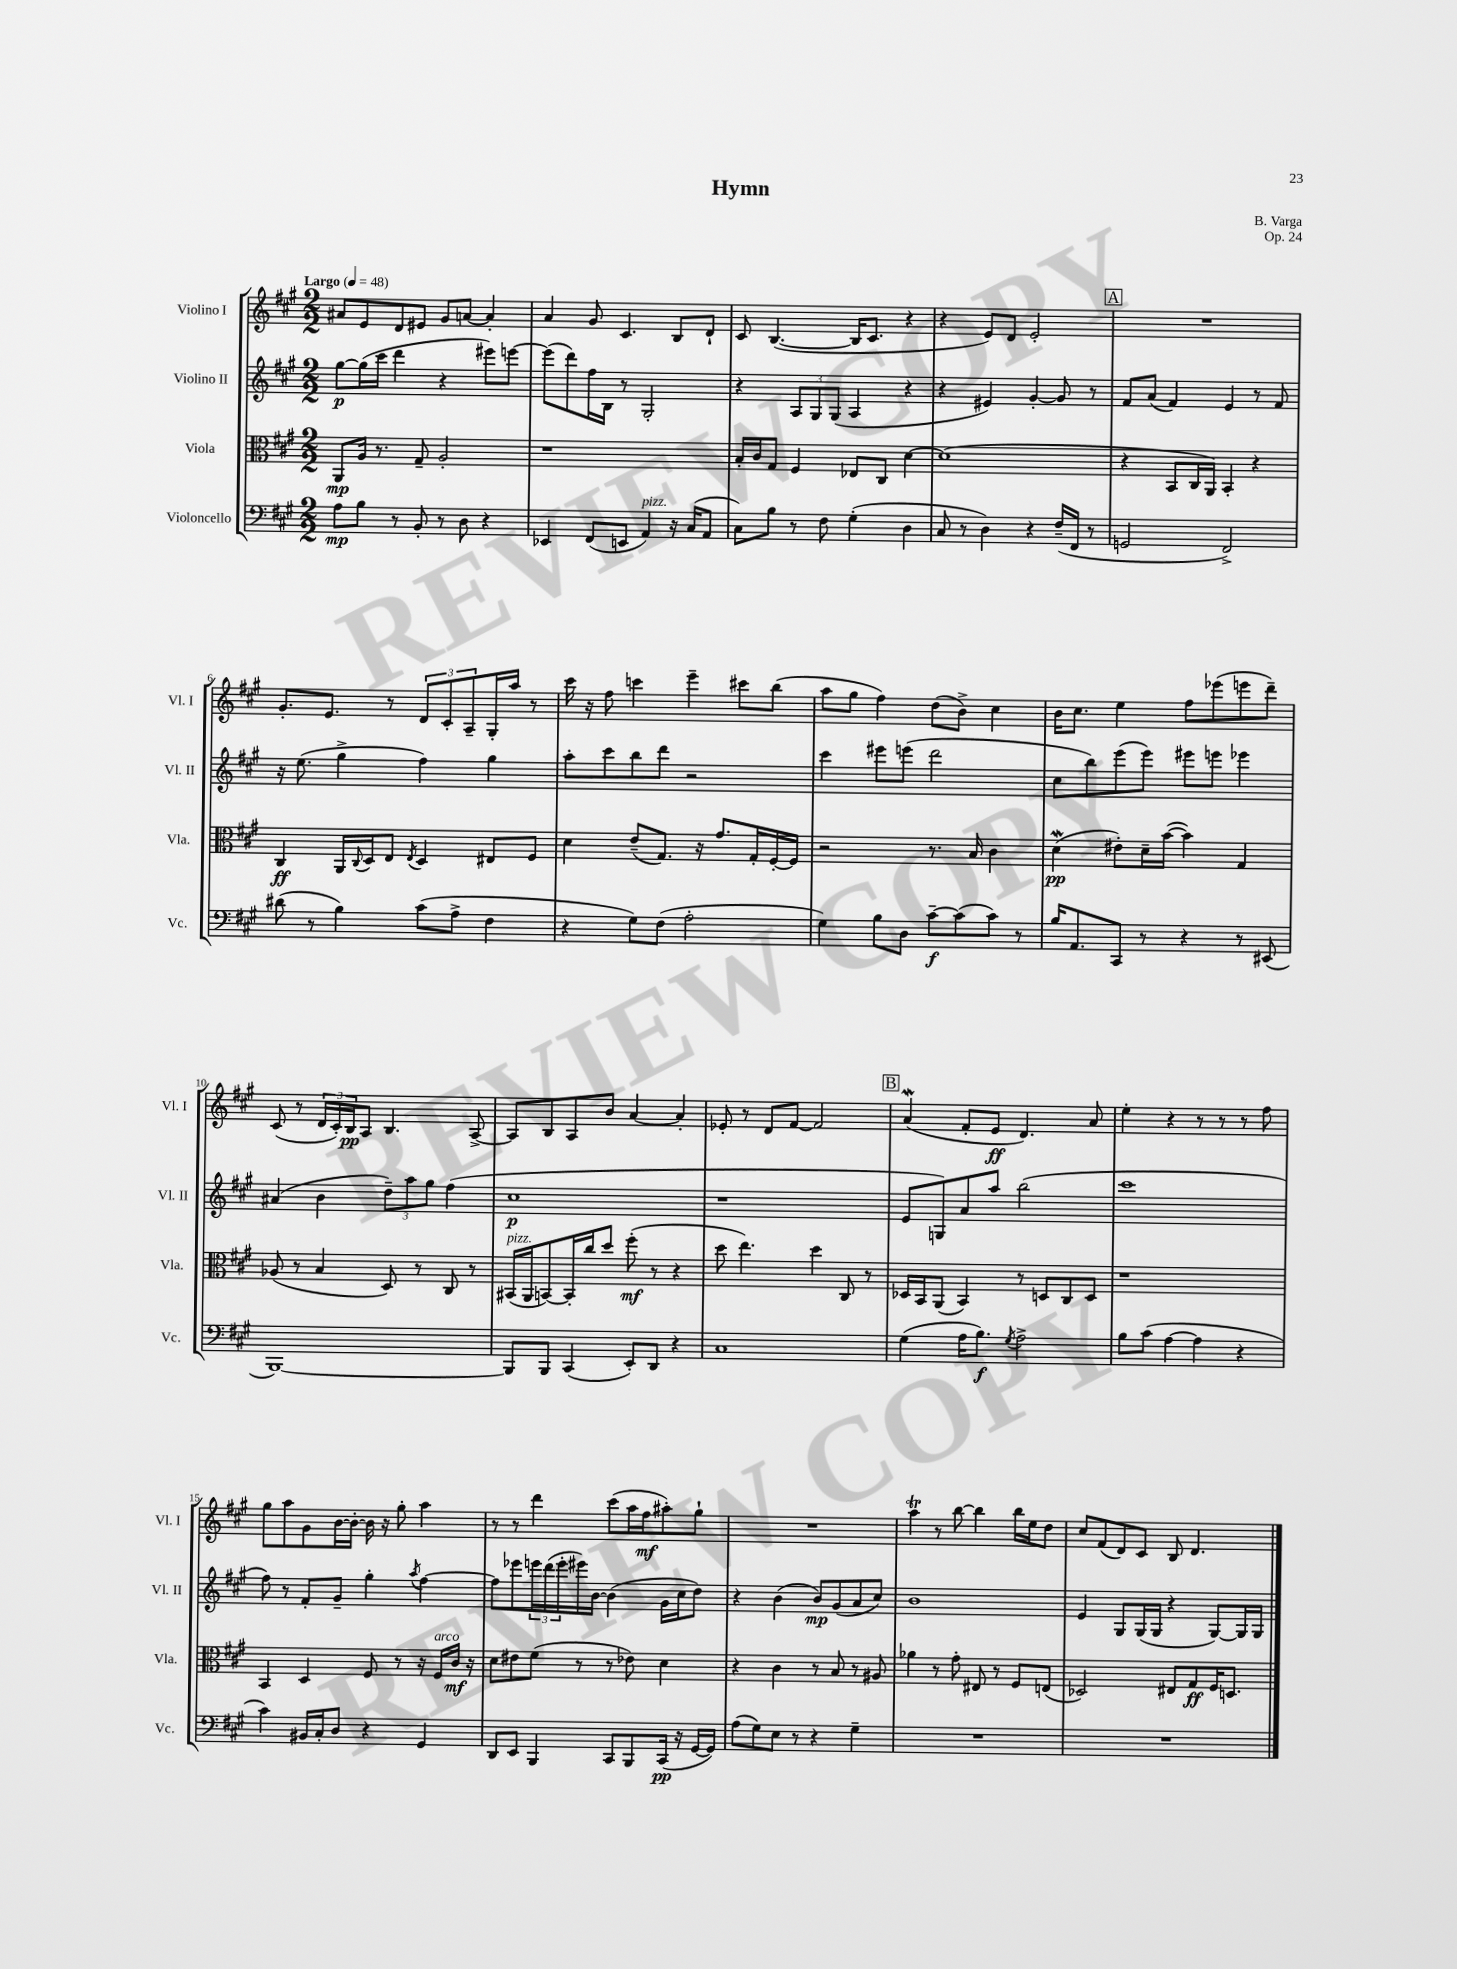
\header { title = "Hymn" composer = "B. Varga" opus = "Op. 24" }
<<
\new StaffGroup <<
\new Staff = "s0" \with { instrumentName = "Violino I" shortInstrumentName = "Vl. I" } {
    \clef treble \key a \major \numericTimeSignature \time 2/2 \tempo "Largo" 4 = 48
    ais'8 e'8 d'8 eis'8 gis'8 a'8~ a'4-. |
    a'4 gis'8 cis'4. b8 d'8-! |
    cis'8 b4.~( b16 cis'8. r4 |
    r4 e'8) d'8 e'2-. |
    \mark \markup { \box "A" } R1 |
    gis'8.-. e'8. r8 \tuplet 3/2 { d'8 cis'8-. a8-- } gis16-. a''16 r8 |
    cis'''16 r16 fis''8 c'''4 e'''4-- cis'''8 b''8( |
    a''8 gis''8 fis''4) d''8( b'8->) cis''4 |
    b'16 cis''8. e''4 fis''8 ees'''8( e'''8 d'''8--) |
    cis'8( r8 \tuplet 3/2 { d'16 cis'16-.) b16\pp } a8 b4. a8~-> |
    a8 b8 a8 b'8 a'4~ a'4-. |
    ees'8-. r8 d'8 fis'8~ fis'2 |
    \mark \markup { \box "B" } a'4\mordent( fis'8-. e'8\ff d'4.) a'8 |
    e''4-. r4 r8 r8 r8 fis''8 |
    gis''8 a''8 gis'8 b'16~ b'16~-. b'16 r16 gis''8-. a''4 |
    r8 r8 d'''4 cis'''8( a''16 fis''16\mf ais''8-.) gis''8-! |
    R1 |
    a''4\trill r8 b''8~ b''4 b''16 e''16 d''8 |
    cis''8 fis'8( d'8) cis'8 b8 d'4. \bar "|." |
}
\new Staff = "s1" \with { instrumentName = "Violino II" shortInstrumentName = "Vl. II" } {
    \clef treble \key a \major \numericTimeSignature \time 2/2
    gis''8~\p gis''16( cis'''16 d'''4 r4 eis'''8) e'''8~ |
    e'''8( d'''8) fis''16 b16 r8 gis2-. |
    r4 \tuplet 3/2 { a8 gis8 gis8( } a4 r4 |
    r4 eis'4) gis'4~-. gis'8 r8 |
    \mark \markup { \box "A" } fis'8 a'8( fis'4) e'4 r8 fis'8 |
    r16 e''8.( gis''4-> fis''4) gis''4 |
    a''8-. cis'''8 b''8 d'''8 r2 |
    cis'''4 eis'''8 e'''8( d'''2 |
    cis''8 b''8) e'''8( e'''8) eis'''8 e'''8 ees'''4 |
    ais'4( b'4 \tuplet 3/2 { d''8--) a''8 gis''8 } fis''4( |
    cis''1\p |
    r1 |
    \mark \markup { \box "B" } e'8 g8) a'8 a''8 b''2( |
    cis'''1 |
    fis''8) r8 fis'8-. gis'8-- gis''4-. \acciaccatura { a''8 } fis''4~ |
    fis''8 ees'''8 \tuplet 3/2 { e'''16 d'''16( e'''16-. } eis'''16) b'16~ b'4( gis'16 cis''16 d''8) |
    r4 b'4( b'8\mp) gis'8( a'8 cis''8) |
    b'1 |
    e'4 gis8 gis16( gis16 r4 gis8~) gis16 gis16 \bar "|." |
}
\new Staff = "s2" \with { instrumentName = "Viola" shortInstrumentName = "Vla." } {
    \clef alto \key a \major \numericTimeSignature \time 2/2
    a,8\mp a16 r8. gis8-- a2-. |
    r1 |
    b16-. cis'16 gis8 fis4 ees8 cis8 d'4~ |
    d'1( |
    \mark \markup { \box "A" } r4 b,8 cis16 a,16) b,4-. r4 |
    cis4\ff a,16 \appoggiatura { cis8 } d16 e8 \acciaccatura { e8 } d4 eis8 fis8 |
    d'4 e'8--( gis8.) r16 gis'8. gis16-. fis16~-. fis16 |
    r2 r8. b16 cis'4 |
    d'4\mordent\pp( eis'8-.) d'16-- b'16~( b'4) gis4 |
    aes8( r8 b4 d8) r8 cis8 r8 |
    bis,16^\markup { \italic "pizz." }( a,16 b,8~) b,16-. cis''16 d''8 fis''8-.\mf( r8 r4 |
    d''8 e''4.) d''4 cis8 r8 |
    \mark \markup { \box "B" } des16 b,16 a,8( b,4) r8 d8 cis8 d8 |
    r1 |
    b,4 d4 fis8 r8 r16 fis16^\markup { \italic "arco" } cis'16\mf r16 |
    d'8 eis'8 fis'8( r8 r8 ees'8) d'4 |
    r4 cis'4 r8 b8 r8 ais8 |
    aes'4 r8 gis'8-. eis8 r8 fis8 e8( |
    des2) eis8 gis8\ff fis16 d8. \bar "|." |
}
\new Staff = "s3" \with { instrumentName = "Violoncello" shortInstrumentName = "Vc." } {
    \clef bass \key a \major \numericTimeSignature \time 2/2
    a8\mp b8 r8 b,8-. r8 d8 r4 |
    ees,4 fis,8( e,8 a,4^\markup { \italic "pizz." }) r16 cis16( a,8 |
    cis8) b8 r8 fis8 gis4-.( d4 |
    cis8 r8 d4) r4 fis16--( fis,16 r8 |
    \mark \markup { \box "A" } g,2 fis,2->) |
    dis'8( r8 b4) cis'8( a8-> fis4 |
    r4 gis8) fis8( a2-. |
    gis4) b8 d8 cis'8~--\f cis'8( cis'8) r8 |
    b16 a,8. cis,8 r8 r4 r8 eis,8( |
    b,,1~) |
    b,,8 b,,8 cis,4( e,8-.) d,8 r4 |
    cis1 |
    \mark \markup { \box "B" } gis4( a16 b8.\f) \acciaccatura { gis8 } a2-> |
    b8 cis'8( a4~ a4 r4 |
    cis'4) bis,16 cis16-. d8 r4 gis,4 |
    d,8 e,8 b,,4 cis,8 b,,8 cis,16\pp( r16 gis,16~ gis,16) |
    a8( gis8) e8 r8 r4 gis4-- |
    R1 |
    R1 \bar "|." |
}
>>
>>
